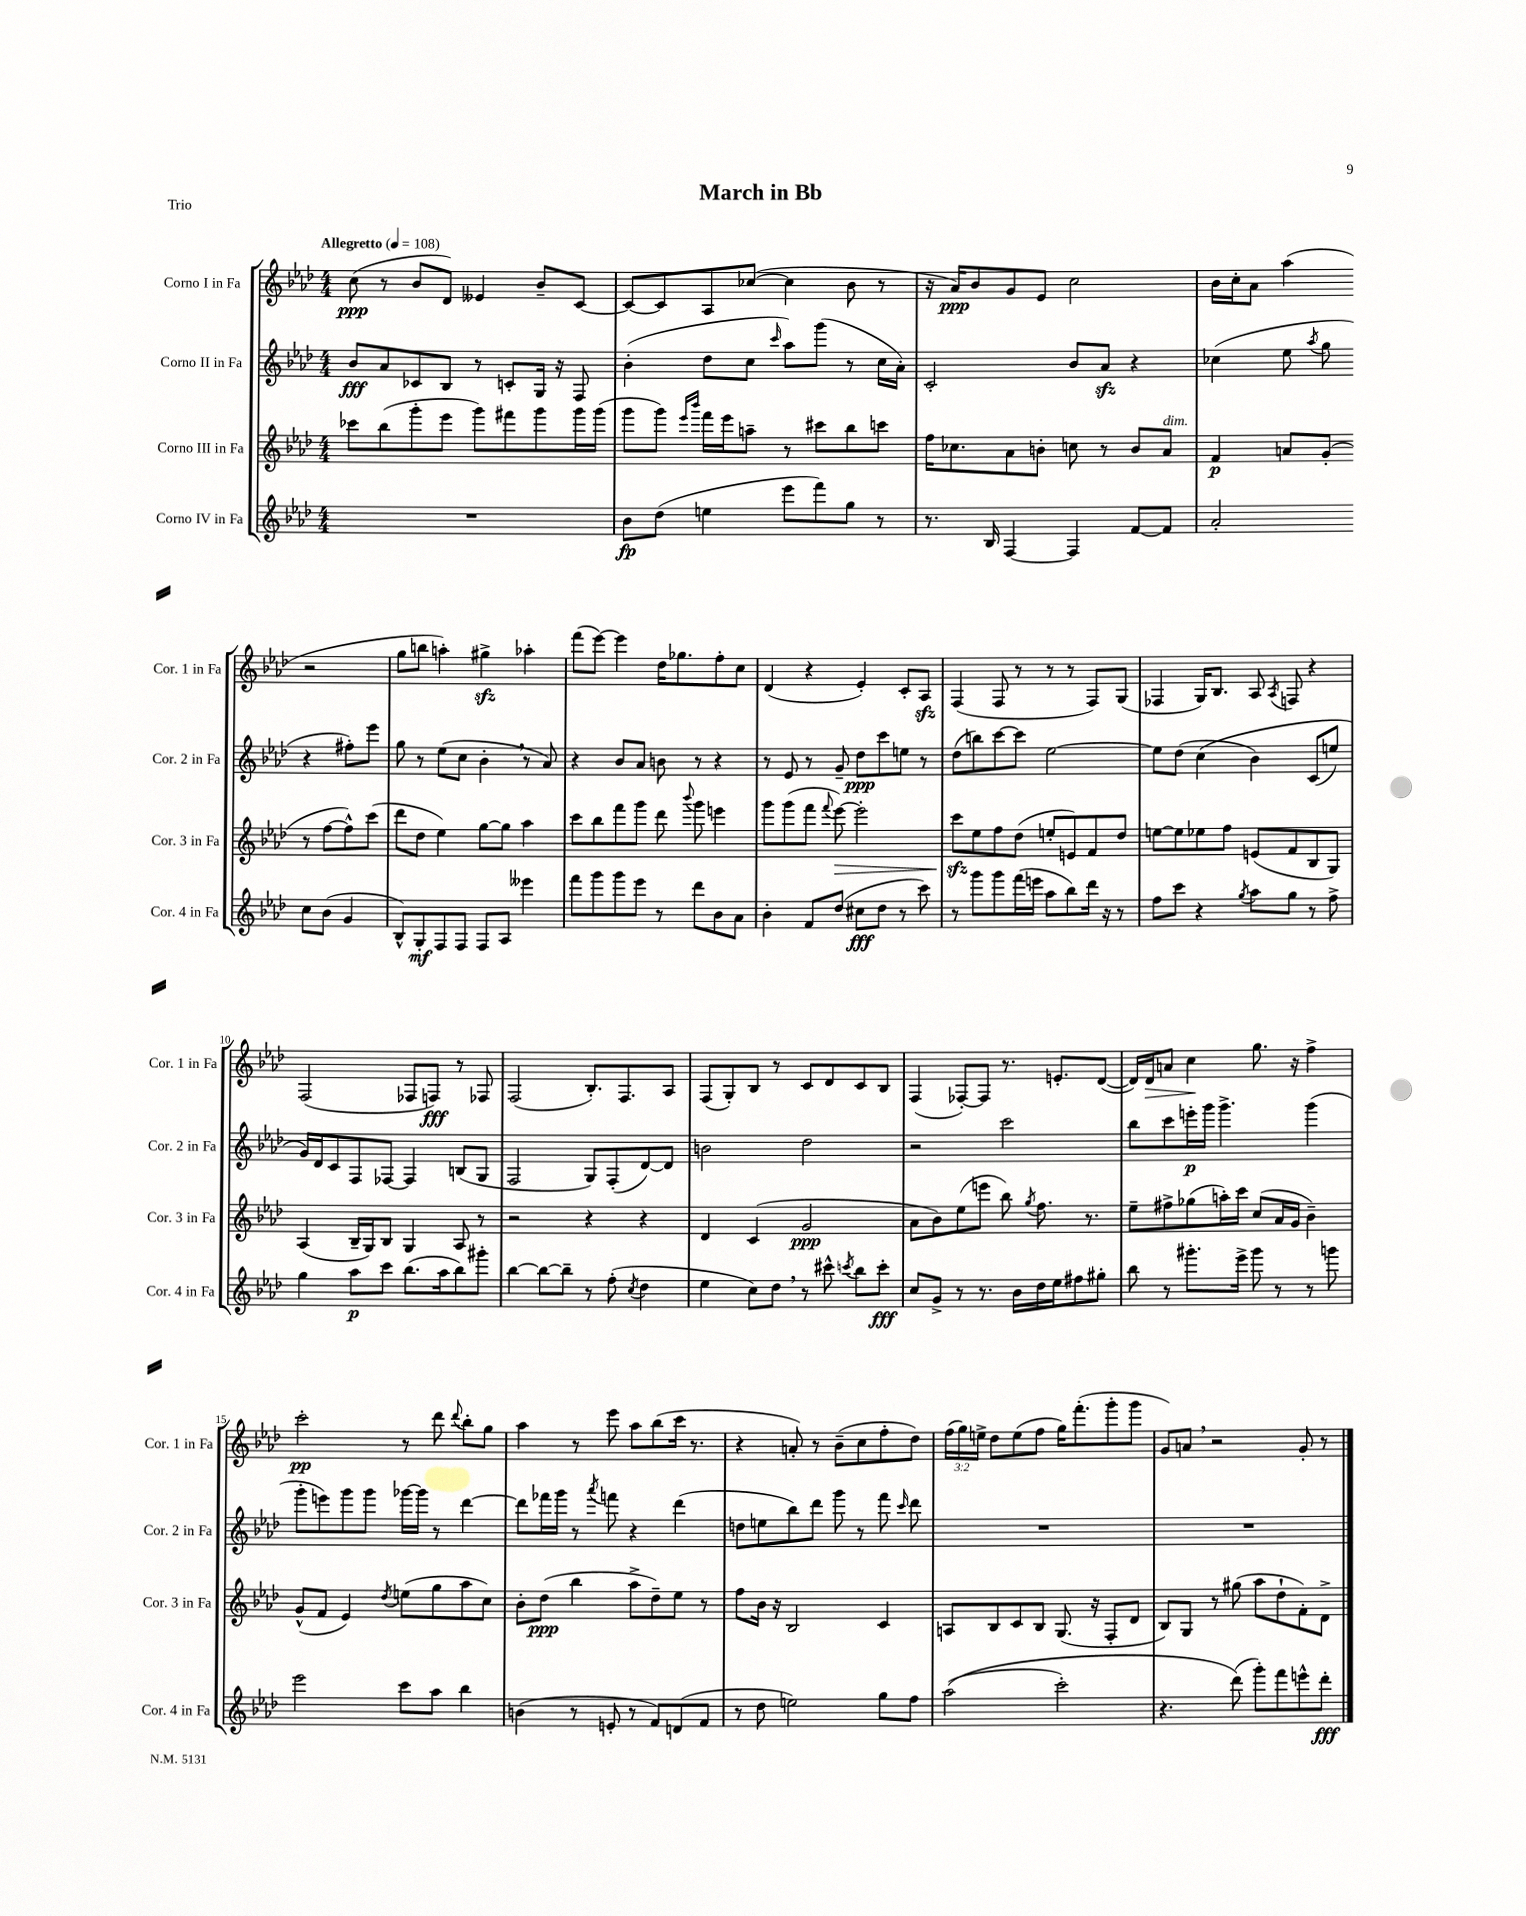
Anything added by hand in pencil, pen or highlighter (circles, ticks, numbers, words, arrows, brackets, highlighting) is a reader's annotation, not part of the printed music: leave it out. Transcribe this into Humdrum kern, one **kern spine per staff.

**kern	**dynam	**kern	**dynam	**kern	**dynam	**kern	**dynam
*part4	*part4	*part3	*part3	*part2	*part2	*part1	*part1
*staff4	*staff4	*staff3	*staff3	*staff2	*staff2	*staff1	*staff1
*I"Corno IV in Fa	*	*I"Corno III in Fa	*	*I"Corno II in Fa	*	*I"Corno I in Fa	*
*I'Cor. 4 in Fa	*	*I'Cor. 3 in Fa	*	*I'Cor. 2 in Fa	*	*I'Cor. 1 in Fa	*
*clefG2	*	*clefG2	*	*clefG2	*	*clefG2	*
*k[b-e-a-d-]	*	*k[b-e-a-d-]	*	*k[b-e-a-d-]	*	*k[b-e-a-d-]	*
*M4/4	*	*M4/4	*	*M4/4	*	*M4/4	*
*MM108	*	*MM108	*	*MM108	*	*MM108	*
=1	=1	=1	=1	=1	=1	=1	=1
!	!	!	!	!	!	!LO:TX:a:B:t=Allegretto	!
1r	.	8ccc-X\L	.	8b-/L	fff	(8cc\	ppp
.	.	(8bb-\	.	8a-/	.	8r	.
.	.	8ggg'\	.	8c-X/	.	8b-/L	.
.	.	8eee-\J	.	8B-/J	.	8d-/J)	.
.	.	8ggg\L)	.	8r	.	4e--X/	.
.	.	8fff#X\	.	8cn'/L	.	.	.
.	.	8ggg\	.	16G/Jk	.	8b-~/L	.
.	.	.	.	16r	.	.	.
.	.	16ggg\L	.	8F/	.	[8c/J	.
.	.	(16ggg\JJ	.	.	.	.	.
=2	=2	=2	=2	=2	=2	=2	=2
8b-\L	fp	8ggg\L	.	(4b-'\	.	8c/L_	.
(8dd-\J	.	8ggg\J)	.	.	.	8c/]	.
.	.	16qqeee-/LL	.	.	.	.	.
.	.	16qqbbb-/JJ	.	.	.	.	.
4een\	.	16fff\LL	.	8dd-\L	.	8A-/	.
.	.	16eee-\J	.	.	.	.	.
.	.	8aan~\J	.	8cc\J	.	([8cc-X/J	.
.	.	.	.	16qqccc/	.	.	.
8eee-\L	.	8r	.	8aa-\L)	.	4cc-\]	.
8fff\)	.	8ccc#X\L	.	(8ggg\J	.	.	.
8gg\J	.	8bb-\	.	8r	.	8b-\	.
8r	.	8cccn\J	.	16cc\LL	.	8r	.
.	.	.	.	16a-'\JJ)	.	.	.
=3	=3	=3	=3	=3	=3	=3	=3
8.r	.	16ff\KL	.	2c'/	.	16r	.
.	.	8.cc-X\	.	.	.	16a-/KL)	ppp
.	.	.	.	.	.	8b-/	.
16B-/	.	.	.	.	.	.	.
[4F/	.	8a-\	.	.	.	8g/	.
.	.	8bn'\J	.	.	.	8e-/J	.
4F/]	.	8ccn\	.	8b-/L	.	2cc\	.
.	.	8r	.	8a-zz/J	.	.	.
[8f/L	.	8b/L	.	4r	.	.	.
!	!	!LO:TX:a:i:t=dim.	!	!	!	!	!
8f/J]	.	8a-/J	.	.	.	.	.
=4	=4	=4	=4	=4	=4	=4	=4
2a-'/	.	4f/	p	(4cc-X\	.	16b-\LL	.
.	.	.	.	.	.	16cc'\J	.
.	.	.	.	.	.	8a-\J	.
.	.	8an/L	.	8ee-\	.	(4aa-\	.
.	.	.	.	8qaa-/	.	.	.
.	.	(8g'/J	.	8gg\	.	.	.
8cc\L	.	8r	.	4r	.	2r	.
(8b-\J	.	[8ff\L	.	.	.	.	.
4g/	.	8ff^^\])	.	8ff#X'\L)	.	.	.
.	.	(8ccc\J	.	8eee-\J	.	.	.
!!LO:LB:g=z
=5	=5	=5	=5	=5	=5	=5	=5
8B-^^/L)	.	8ddd-\L	.	8gg\	.	8gg\L	.
8G'/	mf	8dd-\J	.	8r	.	8bbn\J	.
8F/	.	4ee-\)	.	(8ee-\L	.	4aan'\)	.
8F/J	.	.	.	8cc\J	.	.	.
8F/L	.	[8gg\L	.	4b-',\	.	4gg#Xzz^\	.
8A-/J	.	8gg\J]	.	.	.	.	.
4eee--X\	.	4aa-\	.	8r	.	4aa-X'\	.
.	.	.	.	8a-/)	.	.	.
=6	=6	=6	=6	=6	=6	=6	=6
8fff\L	.	8ccc\L	.	4r	.	(8fff\L	.
8ggg\	.	8bb-\	.	.	.	[8eee-\J)	.
8ggg\	.	8fff\	.	8b-/L	.	4eee-\]	.
8eee-\J	.	8ggg\J	.	8a-/J	.	.	.
8r	.	8ddd-\	.	8bn\	.	16dd-\KL	.
.	.	.	.	.	.	8.gg-X\	.
.	.	8qqbbb-/	.	.	.	.	.
8ddd-\L	.	8ggg\	.	8r	.	.	.
8b-\	.	4eeen\	.	4r	.	8ff'\	.
8a-\J	.	.	.	.	.	8cc\J	.
=7	=7	=7	=7	=7	=7	=7	=7
4b-'\	.	8ggg\L	.	8r	.	(4d-/	.
.	.	(8ggg\	.	8e-/	.	.	.
8f/L	.	8fff\J	.	8r	.	4r	.
.	.	8qqfff/	.	.	.	.	.
!	!	!	!LO:HP:b	!	!	!	!
(8dd-/J	.	[8eee-\)	>	8g~/	.	.	.
8cc#X\L	fff	2eee-'\]	.	8dd-\L	ppp	4e-'/)	.
8dd-\J	.	.	.	8ccc\	.	.	.
8r	.	.	.	8een\J	.	8c'/L	.
8ccc\)	.	.	.	8r	.	8A-zz/J	.
=8	=8	=8	=8	=8	=8	=8	=8
8r	.	8ccczz\L	.	(8dd-\L	.	(4F/	.
8ggg\L	.	8ee-\	]	8bbn\)	.	.	.
8ggg\	.	8ff\	.	[8ccc\	.	8F/	.
(16fff\L	.	(8dd-\J	.	8ccc\J]	.	8r	.
16eeen\JJ	.	.	.	.	.	.	.
8aa-\L	.	8een'/L	.	[2ee-\	.	8r	.
8bb-\)	.	8en/)	.	.	.	8r	.
16ddd-\Jk	.	8f/	.	.	.	8F/L)	.
16r	.	.	.	.	.	.	.
8r	.	8dd-/J	.	.	.	(8G/J	.
=9	=9	=9	=9	=9	=9	=9	=9
8ff\L	.	[8een\L	.	8ee-\L]	.	4F-X/	.
8ccc\J	.	8ee\]	.	(8dd-\J	.	.	.
4r	.	8ee-X\	.	(4cc\	.	16G/KL)	.
.	.	.	.	.	.	8.B-/J	.
.	.	8ff\J	.	.	.	.	.
8qgg/	.	.	.	.	.	.	.
8aa-\L	.	(8en/L	.	4b-\)	.	8A-/	.
.	.	.	.	.	.	8qA-/	.
8gg\J	.	8f/	.	.	.	8Fn/	.
8r	.	8B-/	.	(8c/L	.	4r	.
8ff^\	.	8G/J)	.	8een/J)	.	.	.
!!LO:LB:g=z
=10	=10	=10	=10	=10	=10	=10	=10
4gg\	.	(4A-/	.	16g/LL)	.	(2F/	.
.	.	.	.	16d-/J	.	.	.
.	.	.	.	8c/	.	.	.
8aa-\L	p	16B-~/LL	.	8F/	.	.	.
.	.	16G/J)	.	.	.	.	.
8ccc\J	.	8B-/J	.	[8F-X/J	.	.	.
(8.bb-\L	.	4G/	.	4F-/]	.	8F-X/L	.
.	.	.	.	.	.	8Fn/J)	fff
16aa-\k	.	.	.	.	.	.	.
8bb-\)	.	8A-/	.	(8Bn/L	.	8r	.
8ggg#X'\J	.	8r	.	8G/J	.	8F-X/	.
=11	=11	=11	=11	=11	=11	=11	=11
[4bb-\	.	2r	.	2F/	.	(2F/	.
8bb-\L_	.	.	.	.	.	.	.
8bb-~\J]	.	.	.	.	.	.	.
8r	.	4r	.	8G/L)	.	8.B-'/L)	.
(8ff'\	.	.	.	(8F'/	.	.	.
.	.	.	.	.	.	8.F/	.
8qcc/	.	.	.	.	.	.	.
4dd-\	.	4r	.	[8d-/)	.	.	.
.	.	.	.	8d-/J]	.	8A-/J	.
=12	=12	=12	=12	=12	=12	=12	=12
4ee-\	.	4d-/	.	2bn\	.	(8F/L	.
.	.	.	.	.	.	8G'/)	.
8cc\L)	.	(4c/	.	.	.	8B-/J	.
8dd-,\J	.	.	.	.	.	8r	.
8r	.	2g/	ppp	2dd-\	.	8c/L	.
8ccc#X^^\	.	.	.	.	.	8d-/	.
8qcccn/	.	.	.	.	.	.	.
8bb-\L	.	.	.	.	.	8c/	.
8ccc'\J	fff	.	.	.	.	8B-/J	.
=13	=13	=13	=13	=13	=13	=13	=13
8cc/L	.	8a-\L	.	2r	.	(4F/	.
8g^/J	.	8b-\)	.	.	.	.	.
8r	.	(8ee-\	.	.	.	[8F-X'/L)	.
8.r	.	8eeen\J	.	.	.	8F-/J]	.
.	.	8bb-\)	.	2ccc\	.	8.r	.
16b-\LL	.	.	.	.	.	.	.
.	.	8qgg/	.	.	.	.	.
16dd-\	.	8.ff\	.	.	.	.	.
16ee-\J	.	.	.	.	.	8.en'/L	.
8ff#X\	.	.	.	.	.	.	.
.	.	8.r	.	.	.	.	.
8gg#X'\J	.	.	.	.	.	([8d-/J	.
=14	=14	=14	=14	=14	=14	=14	=14
8bb-\	.	8ee-~\L	.	8bb-\L	.	16d-/LL])	.
!	!	!	!	!	!	!	!LO:HP:b
.	.	.	.	.	.	16d-/J	>
8r	.	8ff#X^\	.	8ccc\	.	8an/J	.
8.ggg#X'\L	.	(8gg-X\	.	16eeen'\L	p	4cc\	.
.	.	.	.	16ggg\JJ	.	.	.
.	.	16aan'\L)	.	4.ggg^\	.	.	.
16eee-^\Jk	.	16ccc\JJ	.	.	.	.	.
8ggg#\	.	(8cc/L	.	.	.	8.gg\	]
8r	.	16a-/L	.	.	.	.	.
.	.	16g/JJ	.	.	.	16r	.
8r	.	4b-~\)	.	(4ggg\	.	4ff^\	.
8gggn\	.	.	.	.	.	.	.
!!LO:LB:g=z
=15	=15	=15	=15	=15	=15	=15	=15
2eee-\	.	(8g^^/L	.	8ggg'\L	.	2ccc'\	pp
.	.	8f/J	.	8eeen\)	.	.	.
.	.	4e-/)	.	8ggg\	.	.	.
.	.	.	.	8ggg\J	.	.	.
.	.	8qdd-/	.	.	.	.	.
8ccc\L	.	(8een\L	.	[16ggg-X\LL	.	8r	.
.	.	.	.	16ggg-\JJ]	.	.	.
8aa-\J	.	8gg\	.	8r	.	8ddd-\	.
.	.	.	.	.	.	8qqddd-/	.
4bb-\	.	8aa-\	.	[4ddd-\	.	8bb-'\L	.
.	.	8cc\J)	.	.	.	8gg\J	.
=16	=16	=16	=16	=16	=16	=16	=16
(4bn\	.	8b-'\L	.	8ddd-\L]	.	4aa-\	.
.	.	(8dd-\J	ppp	16fff-X\L	.	.	.
.	.	.	.	16ggg\JJ	.	.	.
8r	.	4bb-\	.	8r	.	8r	.
.	.	.	.	8qaaa-/	.	.	.
8en'/	.	.	.	8fffn\	.	8eee-\	.
8r	.	8aa-^\L	.	4r	.	8aa-\L	.
8f/L)	.	8dd-~\)	.	.	.	(8bb-\	.
(8dn/	.	8ee-\J	.	(4ddd-\	.	16ccc\Jk	.
.	.	.	.	.	.	8.r	.
8f/J	.	8r	.	.	.	.	.
=17	=17	=17	=17	=17	=17	=17	=17
8r	.	8ff\L	.	8ddn\L	.	4r	.
8dd-\	.	16b-\Jk	.	8een\	.	.	.
.	.	16r	.	.	.	.	.
2een\)	.	2B-/	.	8bb-\)	.	8an'/)	.
.	.	.	.	8ddd-\J	.	8r	.
.	.	.	.	8ggg\	.	(8b-~\L	.
.	.	.	.	8r	.	8cc\	.
8gg\L	.	4c/	.	8fff\	.	8ff'\	.
.	.	.	.	16qqccc/	.	.	.
8ff\J	.	.	.	8ddd-\	.	8dd-\J)	.
=18	=18	=18	=18	=18	=18	=18	=18
((2aa-\	.	8An/L	.	1r	.	(24ff\LL	.
.	.	.	.	.	.	24gg\)	.
.	.	.	.	.	.	24een^\JJ	.
.	.	8B-/	.	.	.	8dd-\L	.
.	.	8c/	.	.	.	(8ee\	.
.	.	8B-/J	.	.	.	8ff\J	.
2ccc'\)	.	(8.G/	.	.	.	16gg\KL)	.
.	.	.	.	.	.	(8.fff'\	.
.	.	16r	.	.	.	.	.
.	.	8F'/L	.	.	.	8ggg'\	.
.	.	8d-/J	.	.	.	8ggg\J	.
=19	=19	=19	=19	=19	=19	=19	=19
4.r	.	8B-/L)	.	1r	.	8g/L)	.
.	.	8G/J	.	.	.	8an,/J	.
.	.	8r	.	.	.	2r	.
(8ddd-\)	.	(8gg#X\	.	.	.	.	.
8ggg'\L)	.	8aa-\L	.	.	.	.	.
8fff\	.	8dd-`\	.	.	.	.	.
8eeen^^\	.	8f'\)	.	.	.	8g'/	.
8ddd-'\J	fff	8d-^\J	.	.	.	8r	.
==	==	==	==	==	==	==	==
*-	*-	*-	*-	*-	*-	*-	*-
